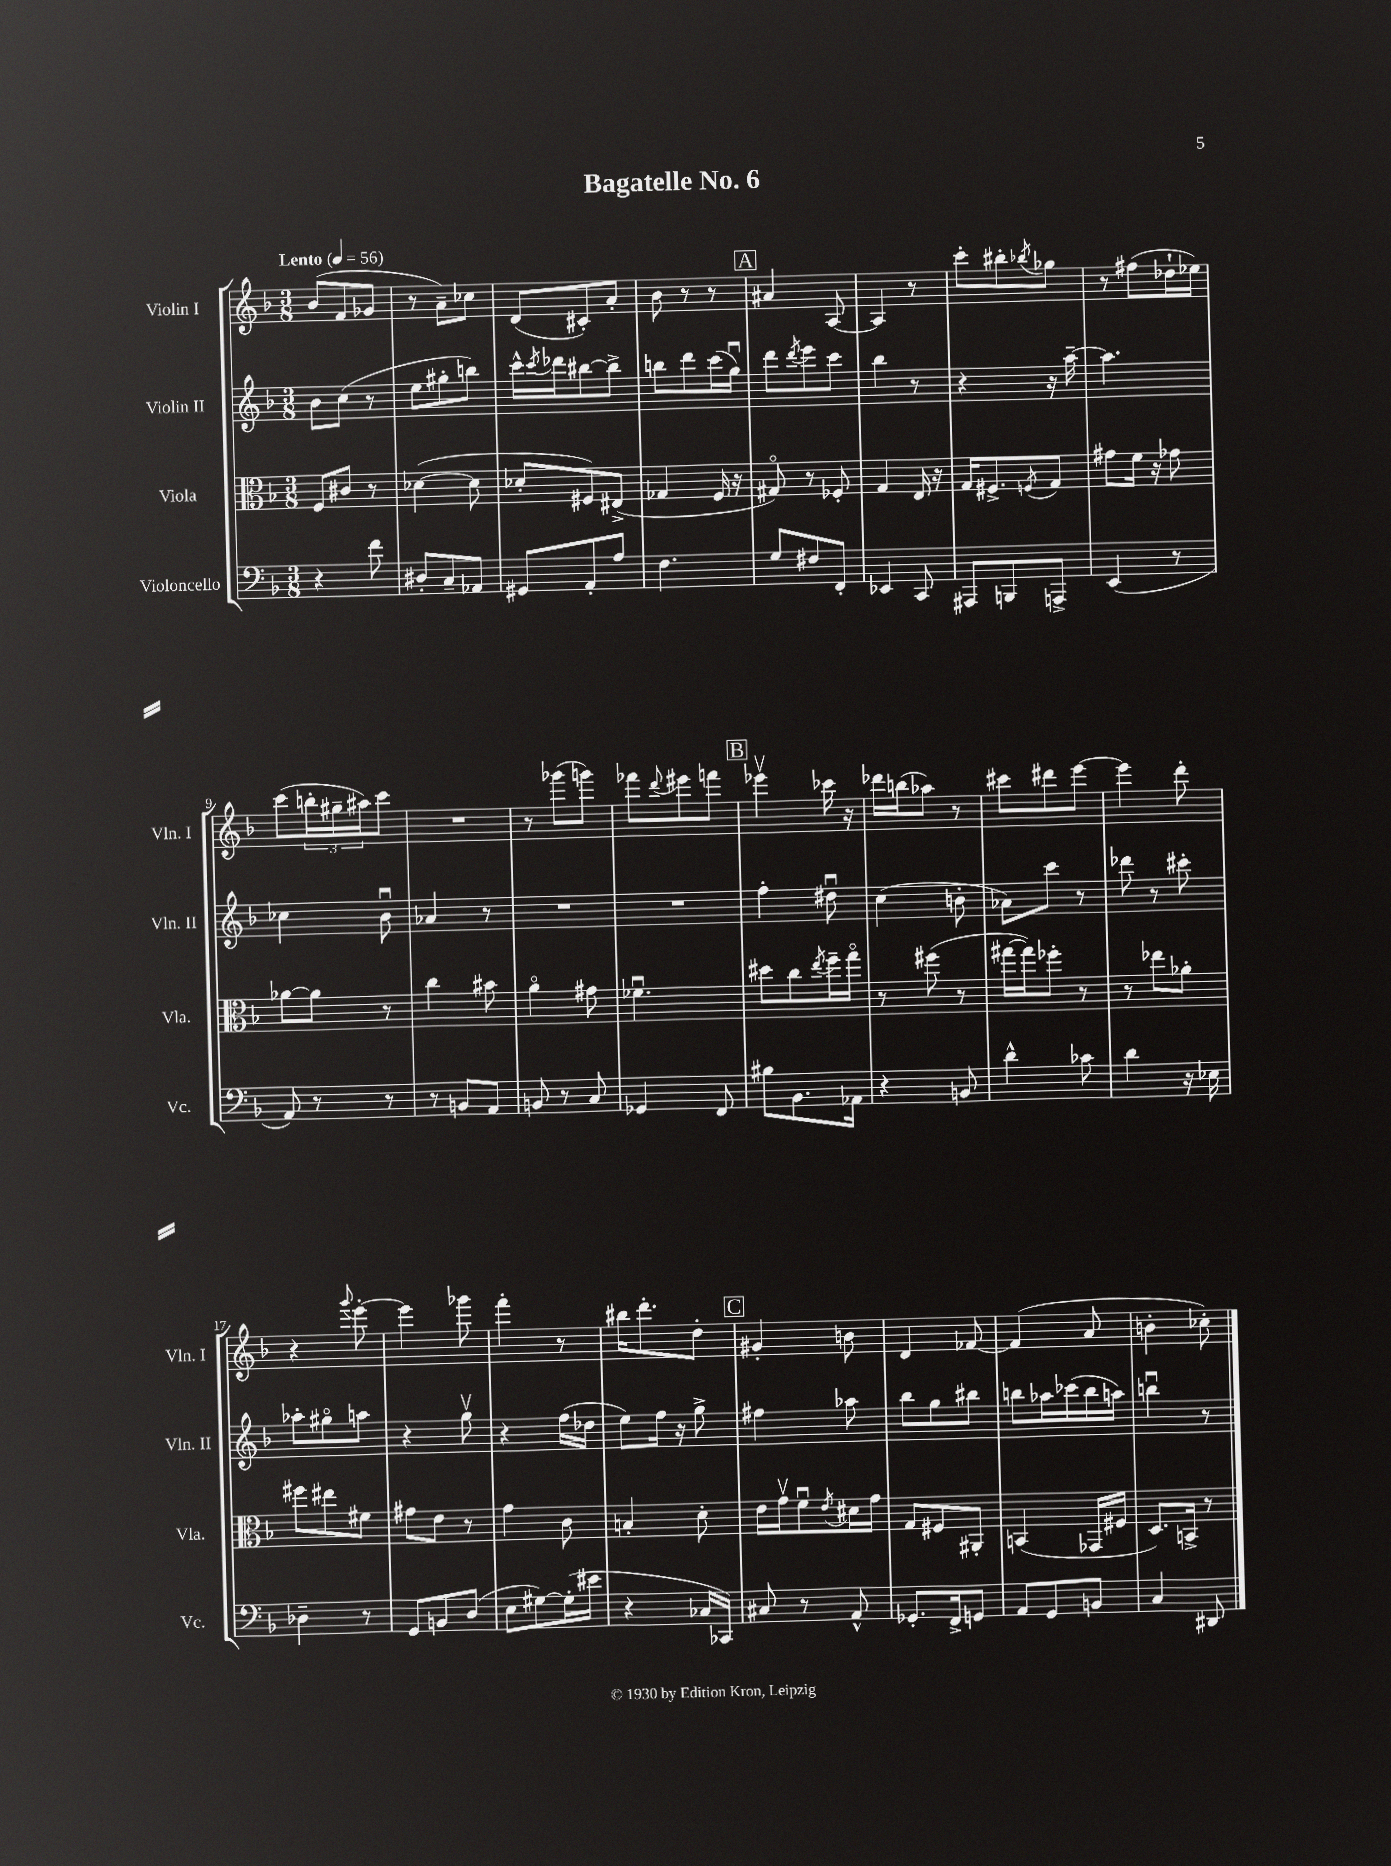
\header { title = "Bagatelle No. 6" }
<<
\new StaffGroup <<
\new Staff = "s0" \with { instrumentName = "Violin I" shortInstrumentName = "Vln. I" } {
    \clef treble \key f \major \numericTimeSignature \time 3/8 \tempo "Lento" 4 = 56
    bes'8( f'8 ges'8 |
    r8 a'8--) ces''8 |
    d'8( cis'8-.) a'8-. |
    bes'8 r8 r8 |
    \mark \markup { \box "A" } ais'4 a8~ |
    a4 r8 |
    c'''8-. bis''8-. \acciaccatura { bes''8 } ges''8 |
    r8 fis''8( des''16-! ees''16) |
    c'''8( \tuplet 3/2 { b''16-. gis''16-- ais''16) } c'''8 |
    R4. |
    r8 ges'''8( g'''8) |
    fes'''8 \appoggiatura { d'''8 } eis'''8 f'''8 |
    \mark \markup { \box "B" } ees'''4\upbow ces'''16 r16 |
    des'''16 b''16( aes''8) r8 |
    cis'''8 dis'''8 e'''8~ |
    e'''4 d'''8-. |
    r4 \appoggiatura { g'''8 } e'''8~-. |
    e'''4 ges'''8 |
    f'''4-. r8 |
    bis''16 d'''8.-. d''8-. |
    \mark \markup { \box "C" } gis'4-. b'8 |
    d'4 fes'8~ |
    fes'4( a'8 |
    b'4-. ces''8-.) \bar "|." |
}
\new Staff = "s1" \with { instrumentName = "Violin II" shortInstrumentName = "Vln. II" } {
    \clef treble \key f \major \numericTimeSignature \time 3/8
    bes'8 c''8( r8 |
    e''8 gis''8-. b''8) |
    c'''16-^ \acciaccatura { c'''8 } des'''16 bis''8~ bis''8-> |
    b''8 d'''8 c'''16( g''16\downbow) |
    \mark \markup { \box "A" } d'''8 \acciaccatura { d'''8 } e'''8 c'''8 |
    bes''4 r8 |
    r4 r16 a''16~-- |
    a''4. |
    ces''4 bes'8\downbow |
    aes'4 r8 |
    R4. |
    R4. |
    \mark \markup { \box "B" } f''4-. dis''8\downbow |
    c''4( b'8-. |
    aes'8) c'''8 r8 |
    des'''8 r8 cis'''8-. |
    aes''8-. gis''8\flageolet a''8 |
    r4 g''8\upbow |
    r4 f''16( des''16 |
    e''8) f''16 r16 g''8-> |
    \mark \markup { \box "C" } fis''4 aes''8 |
    bes''8 g''8 bis''8 |
    b''8 aes''16 ces'''16( b''16 a''16) |
    b''4\downbow r8 \bar "|." |
}
\new Staff = "s2" \with { instrumentName = "Viola" shortInstrumentName = "Vla." } {
    \clef alto \key f \major \numericTimeSignature \time 3/8
    f8 cis'8 r8 |
    des'4~( des'8 |
    des'8-. fis8) eis8->( |
    ges4 f16 r16 |
    \mark \markup { \box "A" } gis8\flageolet) r8 fes8-. |
    g4 e16 r16 |
    g16 fis8.-> \acciaccatura { f8 } g8 |
    gis'8 f'16 r16 ges'8 |
    aes'8~ aes'8 r8 |
    c''4 bis'8 |
    a'4\flageolet gis'8 |
    fes'4.\downbow |
    \mark \markup { \box "B" } dis''8 c''8 \acciaccatura { e''8 } f''16-- g''16\flageolet |
    r8 fis''8( r8 |
    gis''16~ gis''16) fes''8-. r8 |
    r8 ees''8 aes'8-. |
    fis''8 eis''8 fis'8 |
    gis'8 e'8 r8 |
    g'4 c'8 |
    b4-. d'8-. |
    \mark \markup { \box "C" } e'16 g'16\upbow f'8\downbow \acciaccatura { e'8 } dis'16 g'16 |
    g8 fis8 ais,8-. |
    b,4( ges,16 fis16 |
    d8.) b,16-> r8 \bar "|." |
}
\new Staff = "s3" \with { instrumentName = "Violoncello" shortInstrumentName = "Vc." } {
    \clef bass \key f \major \numericTimeSignature \time 3/8
    r4 f'8 |
    dis8-. c8-- aes,8 |
    gis,8 a,8-. a8 |
    f4. |
    \mark \markup { \box "A" } g8 fis8 f,8-. |
    ees,4 c,8 |
    ais,,8 b,,8 a,,8-> |
    e,4( r8 |
    a,8) r8 r8 |
    r8 b,8 a,8 |
    b,8 r8 c8 |
    ges,4 f,8 |
    \mark \markup { \box "B" } bis8 bes,8. aes,16 |
    r4 b,8 |
    d'4-^ ces'8 |
    d'4 r16 ees16 |
    des4-- r8 |
    g,8 b,8 d8( |
    e8 gis8~) gis16-.( eis'16 |
    r4 ces16 ces,16) |
    \mark \markup { \box "C" } cis8 r8 a,8-^ |
    ges,8.-. f,16-> g,8 |
    a,8 g,8 b,8 |
    c4 dis,8 \bar "|." |
}
>>
>>
